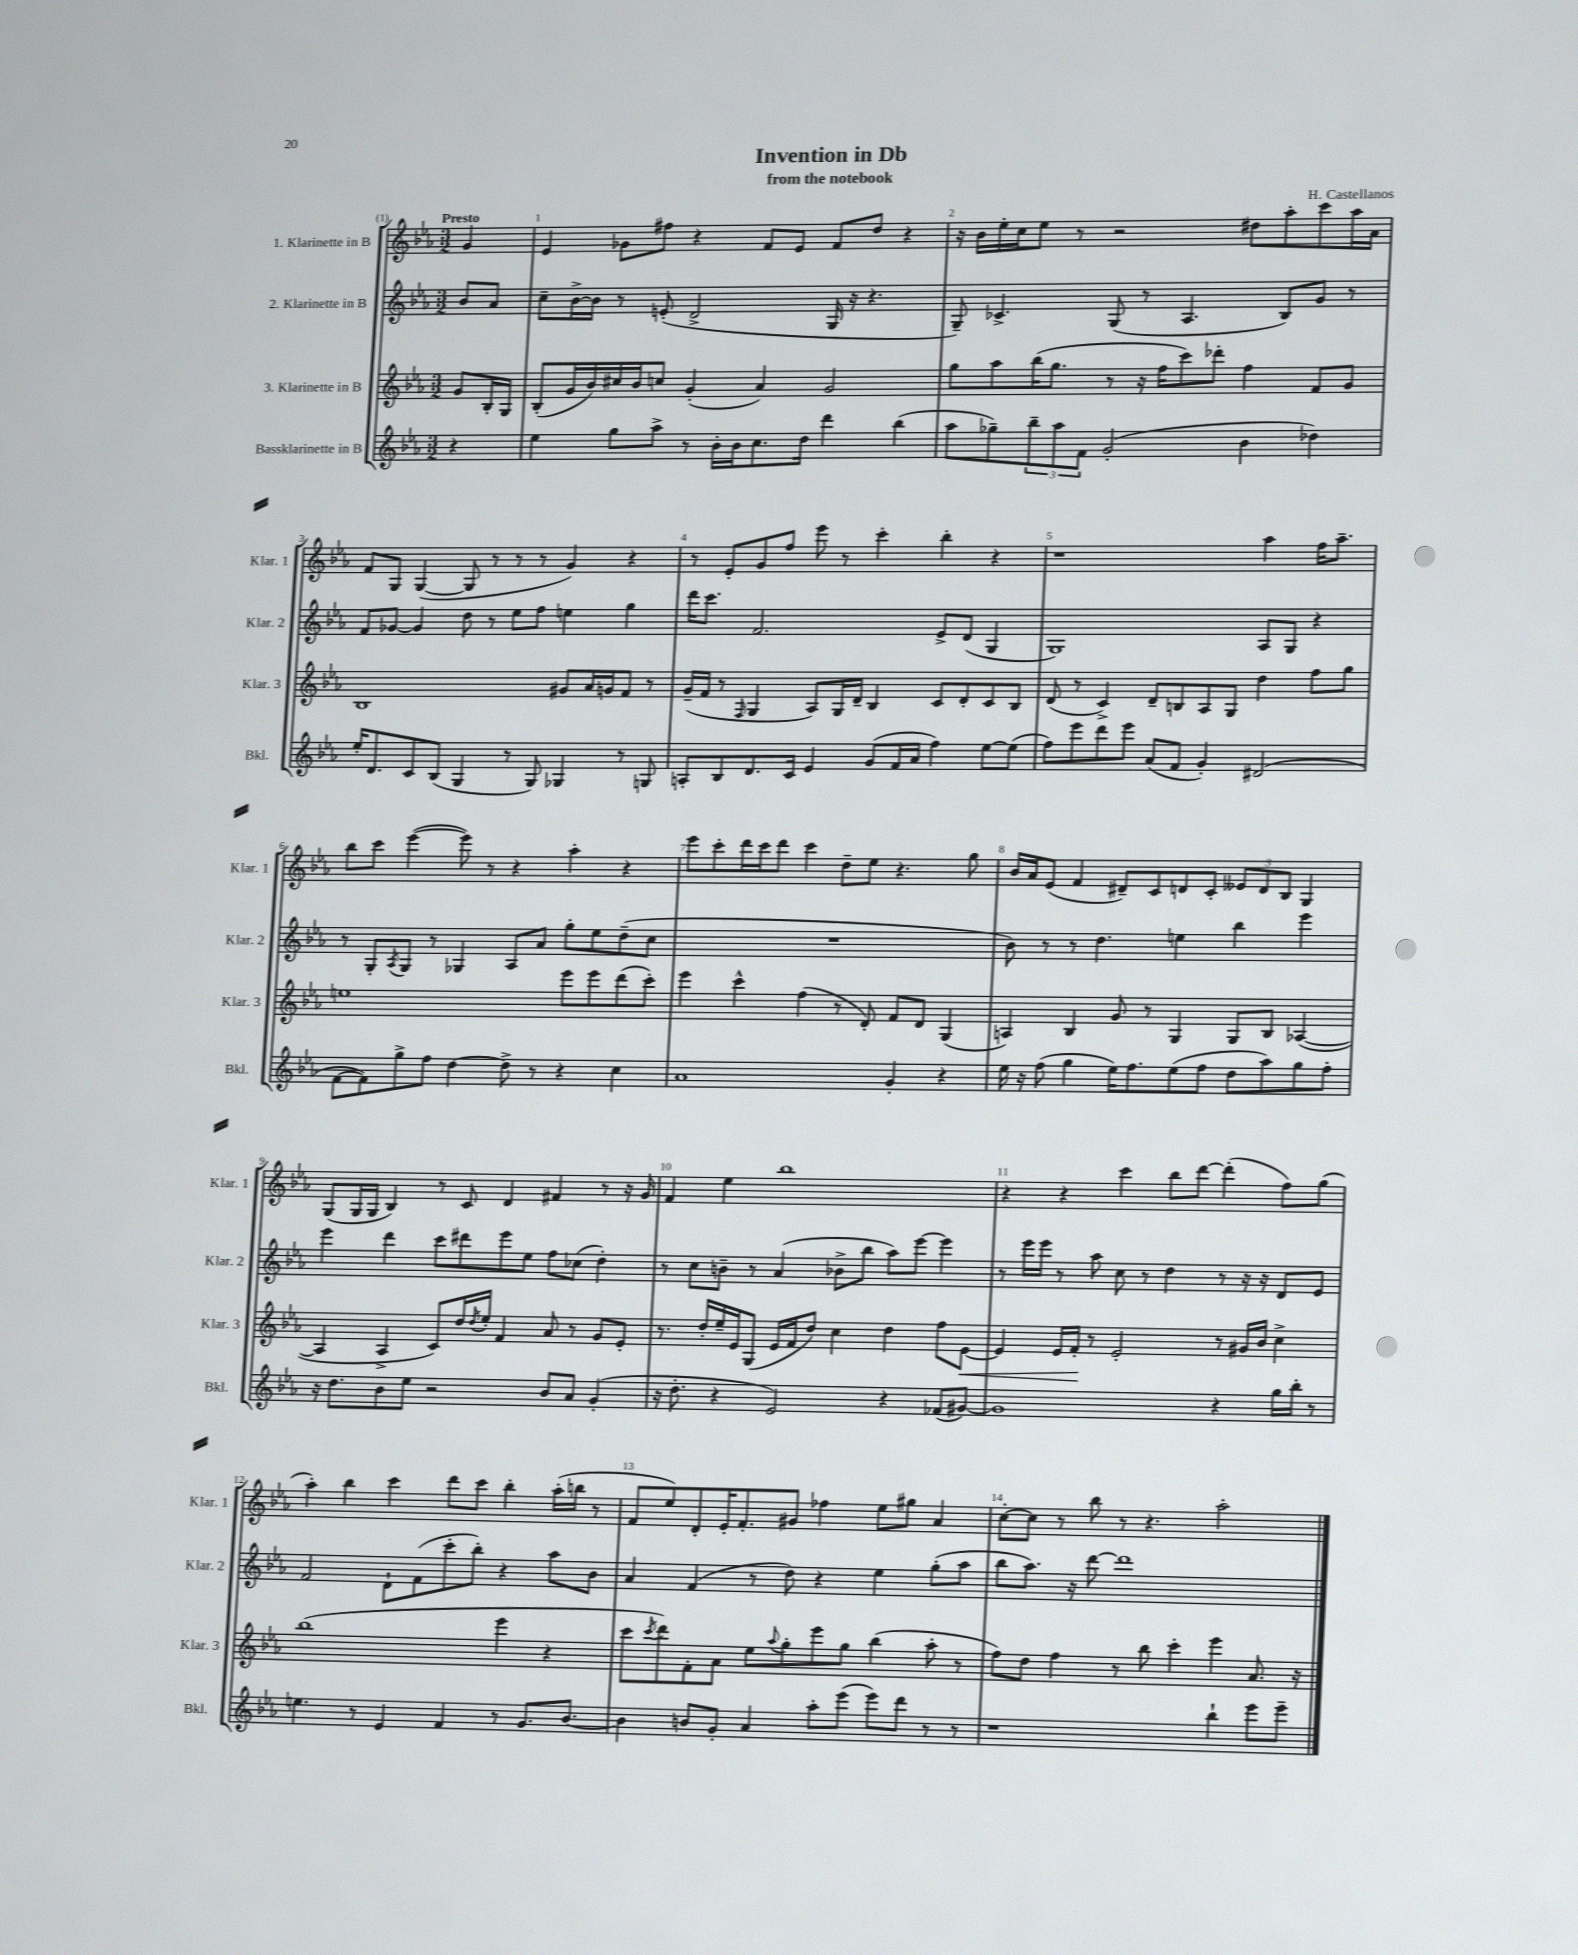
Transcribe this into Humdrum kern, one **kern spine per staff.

**kern	**kern	**kern	**kern
*staff4	*staff3	*staff2	*staff1
*clefG2	*clefG2	*clefG2	*clefG2
*k[b-e-a-]	*k[b-e-a-]	*k[b-e-a-]	*k[b-e-a-]
*M3/2	*M3/2	*M3/2	*M3/2
4r	8g	8b-	4g
.	16B-'	8a-	.
.	16G	.	.
=	=	=	=
4ee-	(8B-'	8cc~	4e-
.	16g	[16b-^	.
.	16b-)	16b-]	.
8gg	16cc#	8r	8g-
.	16b-	.	.
8aa-^	8cc	(8e'	8ff#
8r	(4g'	2d^	4r
16b-'	.	.	.
16b-	.	.	.
8.cc	4a-)	.	8f
.	.	.	8e-
16dd	.	.	.
4ddd	2g	16G	8f
.	.	16r	.
.	.	4.r	8dd
(4bb-	.	.	4r
=	=	=	=
8aa-	8gg	8G~)	16r
.	.	.	16b-
8gg-~)	8aa-	4.c-^	16ee-'
.	.	.	16cc
12bb-~	(16bb-	.	8ee-
.	8.gg	.	.
12aa-	.	.	.
.	.	.	8r
12f	.	.	.
(2g'	8r	(8G	2r
.	16r	8r	.
.	16ff	.	.
.	8ccc)	4.A-	.
.	8ddd-'	.	.
4b-	4ff	.	8dd#
.	.	8B-)	8aa-'
4dd-)	8f	8g	8ccc
.	8g	8r	16aa-
.	.	.	16a-
=	=	=	=
16ee-'	1B-	8f	8f
8.d	.	.	.
.	.	[8g-	8G
8c	.	4g-]	([4G
(8B-	.	.	.
4G	.	8dd	8G]
.	.	8r	8r
8r	.	8ee-	8r
8G)	.	8ff	8r
4G-	8g#	4ee	4g)
.	16a-	.	.
.	16g	.	.
8r	8f	4gg	4r
8G	8r	.	.
=	=	=	=
8A'	(16g~	16ddd	8r
.	16f	8.ccc	.
8B-	8r	.	8e-'
.	16qqF	.	.
8.d	4G	2.f	8g
.	.	.	8ff
16c	.	.	.
4e-	8A-)	.	8eee-
.	16G	.	8r
.	16d~	.	.
(8g	4B-	.	4ccc'
16f	.	.	.
16a-	.	.	.
4ff)	8c	8e-^	4bb-'
.	8d'	(8d	.
[8ee-	8c	4G	4r
(8ee-]	8B-	.	.
=	=	=	=
8ff)	(8d	1G)	1r
8eee-	8r	.	.
8ddd	4c^)	.	.
8eee-	.	.	.
(8a-	8d~	.	.
8f	8B	.	.
4g')	8A-	.	.
.	8G	.	.
(2d#	4dd	8A-	4aa-
.	.	8G	.
.	8ff	4r	16ff
.	.	.	8.aa-~
.	8gg	.	.
=	=	=	=
[8f	1ee	8r	8bb-
8f])	.	8G'	8ccc
.	.	8qA-	.
8gg^	.	8G	([4eee-
8ff	.	8r	.
[4dd	.	4G-	8eee-])
.	.	.	8r
8dd^]	.	8A-	4r
8r	.	8a-	.
4r	8eee-	8gg'	4aa-'
.	8eee-	8ee-	.
4cc	(8ddd	(8dd~	4r
.	8ccc')	8cc	.
=	=	=	=
1a-	4eee-	1.r	8eee-
.	.	.	8ccc'
.	4ccc^^	.	16ddd
.	.	.	16ccc
.	.	.	8ddd
.	(4ff	.	4ccc
.	8r	.	8dd~
.	8d')	.	8ee-
4g'	8f	.	4.r
.	8d	.	.
4r	(4G	.	.
.	.	.	8gg
=	=	=	=
16ee-	4A)	8b-)	16b-
16r	.	.	16a-
(8ff	.	8r	(8e-
4gg	4B-	8r	4f
.	.	4.dd	.
16ee-)	8g	.	8d#~)
8.ff	.	.	.
.	8r	.	8c
(8ee-	4G	4ee	8d
8ff	.	.	8c'
8dd	8G	4bb-	12e--
.	.	.	12d
8aa-)	8B-	.	.
.	.	.	12B-
8gg	([4A-	4eee-	4G
8ff'	.	.	.
=	=	=	=
16r	4A-]	4eee-	(8G
8.dd	.	.	.
.	.	.	16G
.	.	.	16G
8b-	4A-^	4ddd	4B-)
8ee-	.	.	.
2r	8c)	8ccc	8r
.	16dd	8ddd#	8c
.	8qdd	.	.
.	16ee-'	.	.
.	4f	8eee-	4d
.	.	8ee-	.
8b-	8a-	8ff	4f#
8a-	8r	(8cc-	.
(4g'	8g	4dd')	8r
.	8e-'	.	16r
.	.	.	16g
=	=	=	=
16r	8.r	8r	4f
8.dd'	.	.	.
.	.	8cc	.
.	16dd'	.	.
4r	16ee-~	8b~	4ee-
.	16e-	.	.
.	(8G	8r	.
2e-)	16e-	(4a-	1bb-
.	16f	.	.
.	8dd)	.	.
.	4cc	8b-^	.
.	.	8bb-	.
4r	4dd	8aa-)	.
.	.	[8eee-	.
(8f-	8ff	4eee-]	.
[8g#)	[8e-	.	.
=	=	=	=
1g#]	4e-]	8r	4r
.	.	16eee-	.
.	.	16eee-	.
.	16e-	8r	4r
.	16f'	.	.
.	8r	8aa-	.
.	2e-'	8cc	4ccc
.	.	8r	.
.	.	4dd	8bb-
.	.	.	[8ddd
4r	8r	8r	(4ddd']
.	16g#	16r	.
.	16b-	16r	.
16gg	4cc^	8d	8ff)
16bb-'	.	.	.
8r	.	8e-	(8gg
=	=	=	=
4.ee	(1bb-	2f	4aa-')
.	.	.	4bb-
8r	.	.	.
4e-	.	8d`	4ccc
.	.	(8f	.
4f	.	8ccc'	8ddd
.	.	8bb-')	8ccc
8r	4eee-	4r	4bb-'
8.g	.	.	.
.	4r	8aa-	(16aa-'
[8.b-	.	.	16bb
.	.	8b-	8r
=	=	=	=
4b-]	8ccc	4a-	8f
.	8qccc	.	.
.	8ddd)	.	8ee-)
8b	8f'	(4f	8d'
8g'	8a-	.	16e-'
.	.	.	8.f'
4a-	8ee-	8r	.
.	8qqaa-	.	.
.	8gg'	8dd)	8g#
8aa-'	8eee-	4r	4ff-
(8eee-	8gg	.	.
8eee-)	(4bb-	4ee-	8ee-
8ddd	.	.	8gg#
8r	8aa-'	(8gg'	4a-
8r	8r	8aa-	.
=	=	=	=
1r	8ff)	8bb-	[8cc'
.	8dd	8.aa-)	8cc]
.	4ff	.	8r
.	.	16r	.
.	.	[8ddd	8bb-
.	8r	1ddd]	8r
.	8bb-	.	4.r
.	4ccc'	.	.
4bb-`	4eee-	.	2aa-'
8eee-	8.a-	.	.
8eee-~	.	.	.
.	16r	.	.
==	==	==	==
*-	*-	*-	*-
